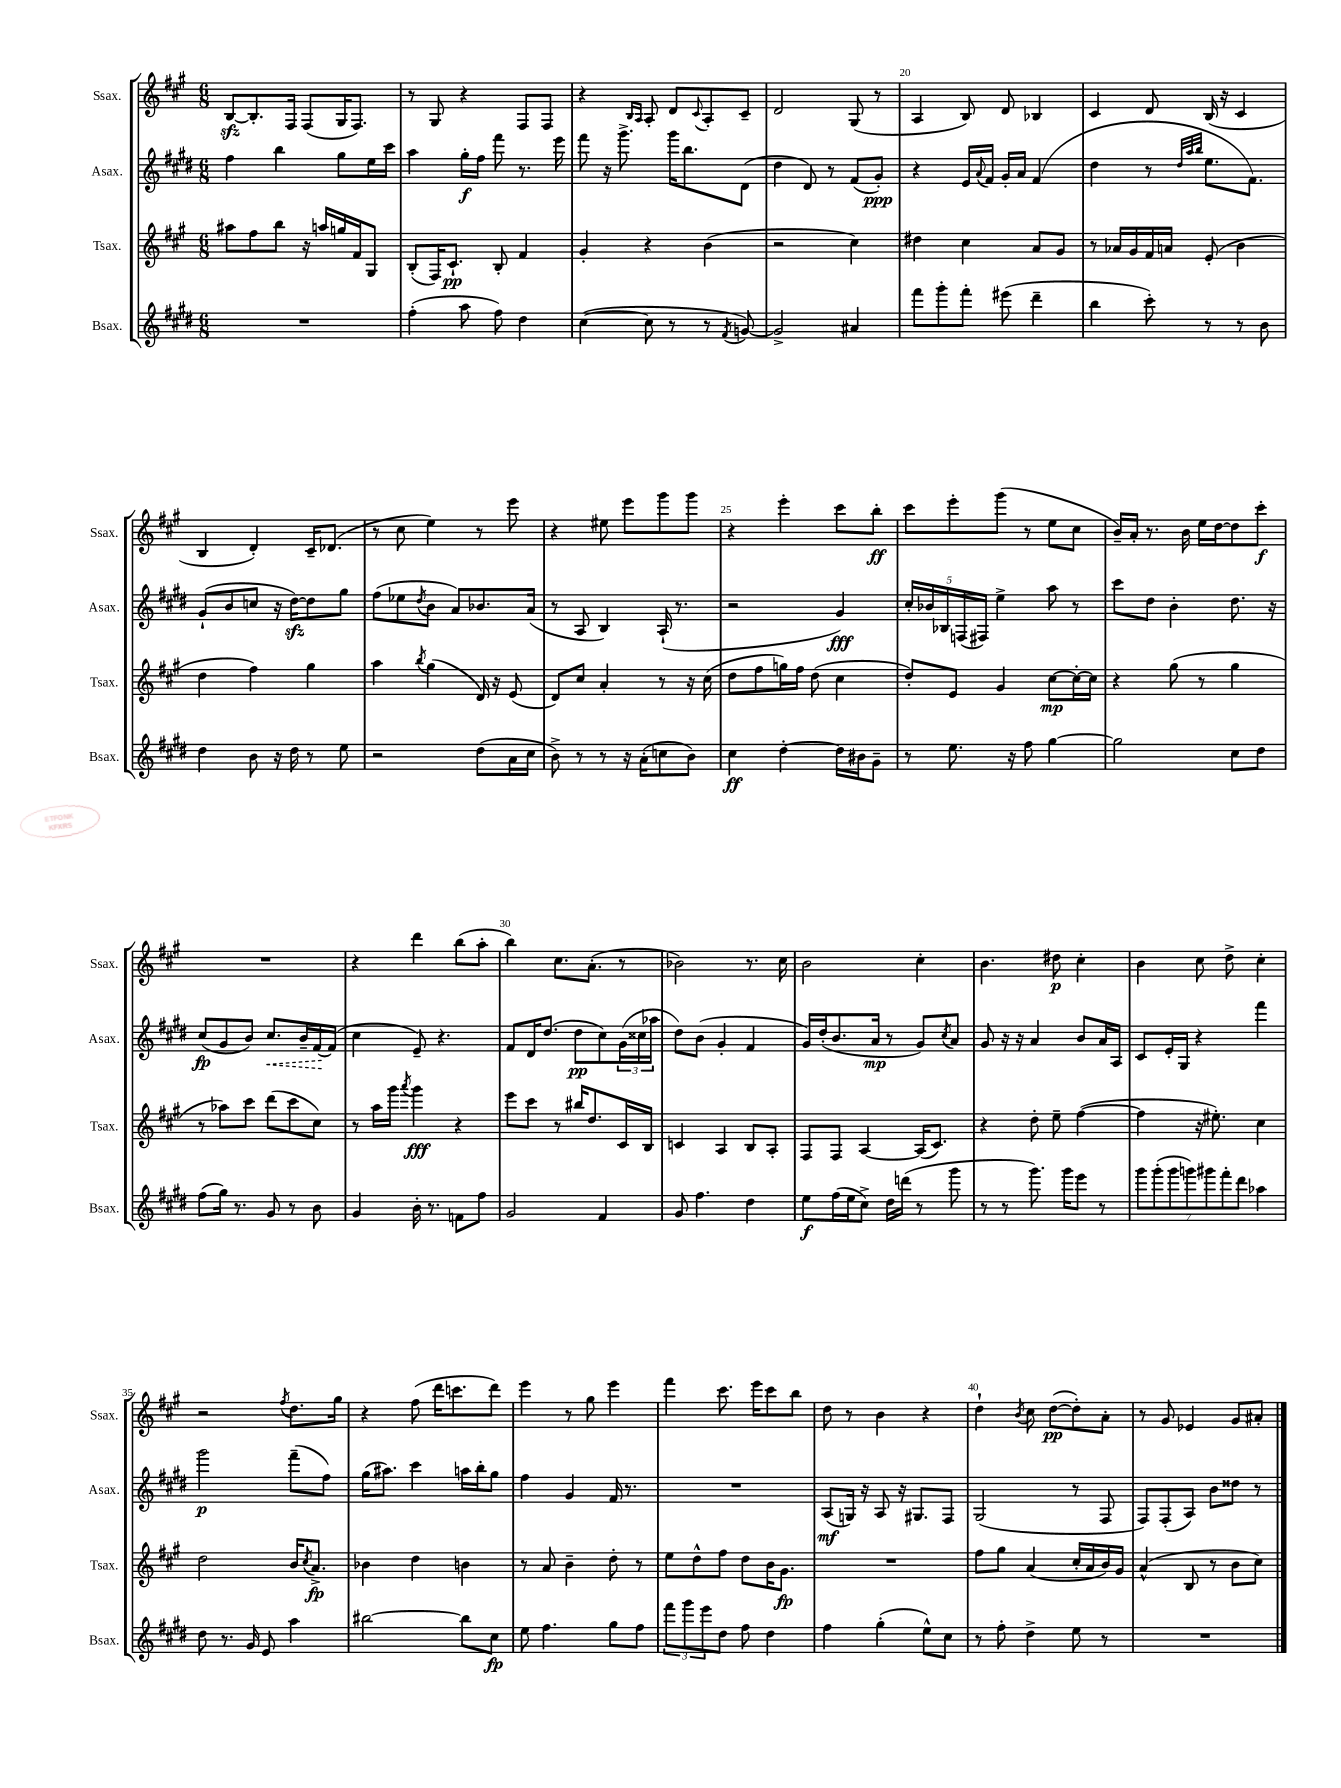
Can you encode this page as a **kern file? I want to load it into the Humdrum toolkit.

**kern	**kern	**kern	**kern
*staff4	*staff3	*staff2	*staff1
*clefG2	*clefG2	*clefG2	*clefG2
*k[f#c#g#d#]	*k[f#c#g#]	*k[f#c#g#d#]	*k[f#c#g#]
*M6/8	*M6/8	*M6/8	*M6/8
2.r	8aa#	4ff#	[8B
.	8ff#	.	8.B']
.	8bb	4bb	.
.	.	.	16F#
.	16r	.	(8F#
.	16aa	.	.
.	16gg	8gg#	16G#
.	16f#	.	8.F#)
.	8G#	16ee	.
.	.	16ccc#	.
=	=	=	=
(4ff#'	(8B'	4aa	8r
.	16F#)	.	8G#
.	8.c#`	.	.
8aa	.	16gg#'	4r
.	.	16ff#	.
8ff#)	8B'	8fff#	.
4dd#	4f#	8.r	8F#
.	.	.	8F#
.	.	16eee	.
=	=	=	=
([4cc#	4g#'	8fff#	4r
.	.	16r	.
.	.	8.ggg#^	.
.	.	.	16qqB
.	.	.	16qqA
8cc#]	4r	.	8A'
8r	.	16ggg#	8d
.	.	8.bb	.
.	.	.	8qqc#
8r	(4b	.	8A'
8qf#	.	.	.
[8g)	.	(8d#	8c#~
=	=	=	=
2g^]	2r	4dd#	2d
.	.	8d#)	.
.	.	8r	.
4a#	4cc#)	(8f#	(8G#
.	.	8g#')	8r
=	=	=	=
8fff#	4dd#	4r	4A
8ggg#'	.	.	.
8fff#'	4cc#	16e	8B)
.	.	8qqa	.
.	.	16f#	.
(8eee#	.	16g#'	8d
.	.	16a	.
4ddd#~	8a	(4f#	4B-
.	8g#	.	.
=	=	=	=
4bb	8r	4dd#	4c#
.	16a-	.	.
.	16g#	.	.
8ccc#')	16f#	8r	8d
.	16a	.	.
.	.	32qqdd#	.
.	.	32qqaa	.
.	.	32qqbb	.
8r	(8e'	8.ee	(16B
.	.	.	16r
8r	4b	.	4c#
.	.	8.f#)	.
8b	.	.	.
=	=	=	=
4dd#	4dd	(8g#`	4B
.	.	8b	.
8b	4ff#)	8cc	4d')
16r	.	16r	.
16dd#	.	[16dd#)	.
8r	4gg#	8dd#]	16c#~
.	.	.	(8.d-
8ee	.	8gg#	.
=	=	=	=
2r	4aa	(8ff#	8r
.	.	8ee-	8cc#
.	8qbb	8qdd#	.
.	(4gg#	8b	4ee)
.	.	8a)	.
(8dd#	16d)	8.b-	8r
.	16r	.	.
16a	(8e	.	8eee
16cc#	.	(16a	.
=	=	=	=
8b^)	8d)	8r	4r
8r	8cc#	8A	.
8r	4a'	4B)	8ee#
16r	.	.	8eee
(16a'	.	.	.
8cc	8r	(16A`	8ggg#
.	.	8.r	.
8b)	16r	.	8ggg#
.	(16cc#	.	.
=	=	=	=
4cc#	8dd	2r	4r
.	8ff#	.	.
[4dd#'	16gg)	.	4eee'
.	16ff#	.	.
.	(8dd	.	.
16dd#]	4cc#	4g#)	8ccc#
16b#	.	.	.
8g#~	.	.	8bb'
=	=	=	=
8r	8dd')	20cc#'	8ccc#
.	.	20b-	.
.	.	20B-	.
8.ee	8e	.	8eee'
.	.	(20F	.
.	.	20F#)	.
.	4g#	4ee^	(8ggg#
16r	.	.	.
8ff#	.	.	8r
[4gg#	[8cc#	8aa	8ee
.	16cc#'_	8r	8cc#
.	16cc#]	.	.
=	=	=	=
2gg#]	4r	8ccc#	16b~)
.	.	.	16a'
.	.	8dd#	8.r
.	(8gg#	4b'	.
.	.	.	16b
.	8r	.	16ee
.	.	.	[16dd
8cc#	4gg#	8.dd#	8dd]
8dd#	.	.	8ccc#'
.	.	16r	.
=	=	=	=
(8ff#	8r	(8cc#	2.r
16gg#)	8aa-)	8g#	.
8.r	.	.	.
.	8ccc#	8b)	.
8g#	(8ddd	8.cc#	.
8r	8ccc#	.	.
.	.	16b~	.
8b	8cc#)	[16f#	.
.	.	(16f#]	.
=	=	=	=
4g#	8r	4cc#	4r
.	16aa	.	.
.	16ggg#	.	.
.	8qaaa	.	.
16b'	4ggg#	8e~)	4ddd
8.r	.	.	.
.	.	4.r	.
8f	4r	.	(8bb
8ff#	.	.	8aa'
=	=	=	=
2g#	8eee	8f#	4bb)
.	8ccc#	16d#	.
.	.	(8.dd#	.
.	8r	.	8.cc#
.	16bb#	8dd#	.
.	8.dd	.	(8.a'
4f#	.	8cc#)	.
.	16c#	(24g#	8r
.	.	24cc##	.
.	16B	.	.
.	.	24aa-	.
=	=	=	=
8g#	4c	8dd#)	2b-)
4.ff#	.	(8b	.
.	4A	4g#'	.
4dd#	8B	4f#	8.r
.	8A'	.	.
.	.	.	16cc#
=	=	=	=
8ee	8F#	16g#)	2b
.	.	(16dd#'	.
(16ff#	8F#	8.b	.
16ee	.	.	.
8cc#^)	[4A	.	.
.	.	16a	.
16dd#	.	8r	.
(16ddd	.	.	.
8r	(16A]	8g#)	4cc#'
.	8.c#)	.	.
.	.	8qcc#	.
8ggg#	.	8a	.
=	=	=	=
8r	4r	8g#	4.b
8r	.	16r	.
.	.	16r	.
8.ggg#)	8dd'	4a	.
.	8ee~	.	8dd#
16ggg#	.	.	.
8eee	([4ff#	8b	4cc#'
8r	.	16a	.
.	.	16A	.
=	=	=	=
14ggg#	4ff#]	8c#	4b
(14ggg#'	.	.	.
.	.	16e'	.
14ggg#	.	.	.
.	.	16G#	.
14ggg)	.	.	.
.	16r	4r	8cc#
14ggg#	.	.	.
.	8.ee#')	.	.
14fff#'	.	.	.
.	.	.	8dd^
14ddd#	.	.	.
4aa-	4cc#	4fff#	4cc#'
=	=	=	=
8dd#	2dd	2ggg#	2r
8.r	.	.	.
16g#	.	.	.
8e	.	.	.
.	.	.	8qff#
4aa	16b	(8fff#~	8.dd
.	8qcc#	.	.
.	8.a^	.	.
.	.	8ff#)	.
.	.	.	16gg#
=	=	=	=
[2bb#	4b-	(16gg#	4r
.	.	8.aa#)	.
.	4dd	4ccc#	(8ff#
.	.	.	16ddd
.	.	.	8.ccc
8bb#]	4b	16aa	.
.	.	16bb'	.
8cc#	.	8gg#	8ddd)
=	=	=	=
8ee	8r	4ff#	4eee
4.ff#	8a	.	.
.	4b~	4g#	8r
.	.	.	8gg#
8gg#	8dd'	16f#	4eee
.	.	8.r	.
8ff#	8r	.	.
=	=	=	=
12fff#	8ee	2.r	4fff#
12ggg#	.	.	.
.	8dd^^	.	.
12eee	.	.	.
8dd#	8ff#	.	8.ccc#
8ff#	8dd	.	.
.	.	.	16eee
4dd#	16b	.	8ccc#
.	8.g#	.	.
.	.	.	8bb
=	=	=	=
4ff#	2.r	(8A	8dd
.	.	16G)	8r
.	.	16r	.
(4gg#'	.	8A	4b
.	.	16r	.
.	.	8.G#	.
8ee^^)	.	.	4r
8cc#	.	8F#	.
=	=	=	=
8r	8ff#	(2G#	4dd`
8ff#'	8gg#	.	.
.	.	.	8qb
4dd#^	(4a	.	8cc#
.	.	.	([8dd
8ee	16cc#'	8r	8dd'])
.	16a	.	.
8r	16b)	8F#	8a'
.	16g#	.	.
=	=	=	=
2.r	(4a^^	8F#)	8r
.	.	(8F#'	8g#
.	8B	8A)	4e-
.	8r	8b	.
.	8b	8dd##	8g#
.	8cc#)	8r	8a#'
==	==	==	==
*-	*-	*-	*-
